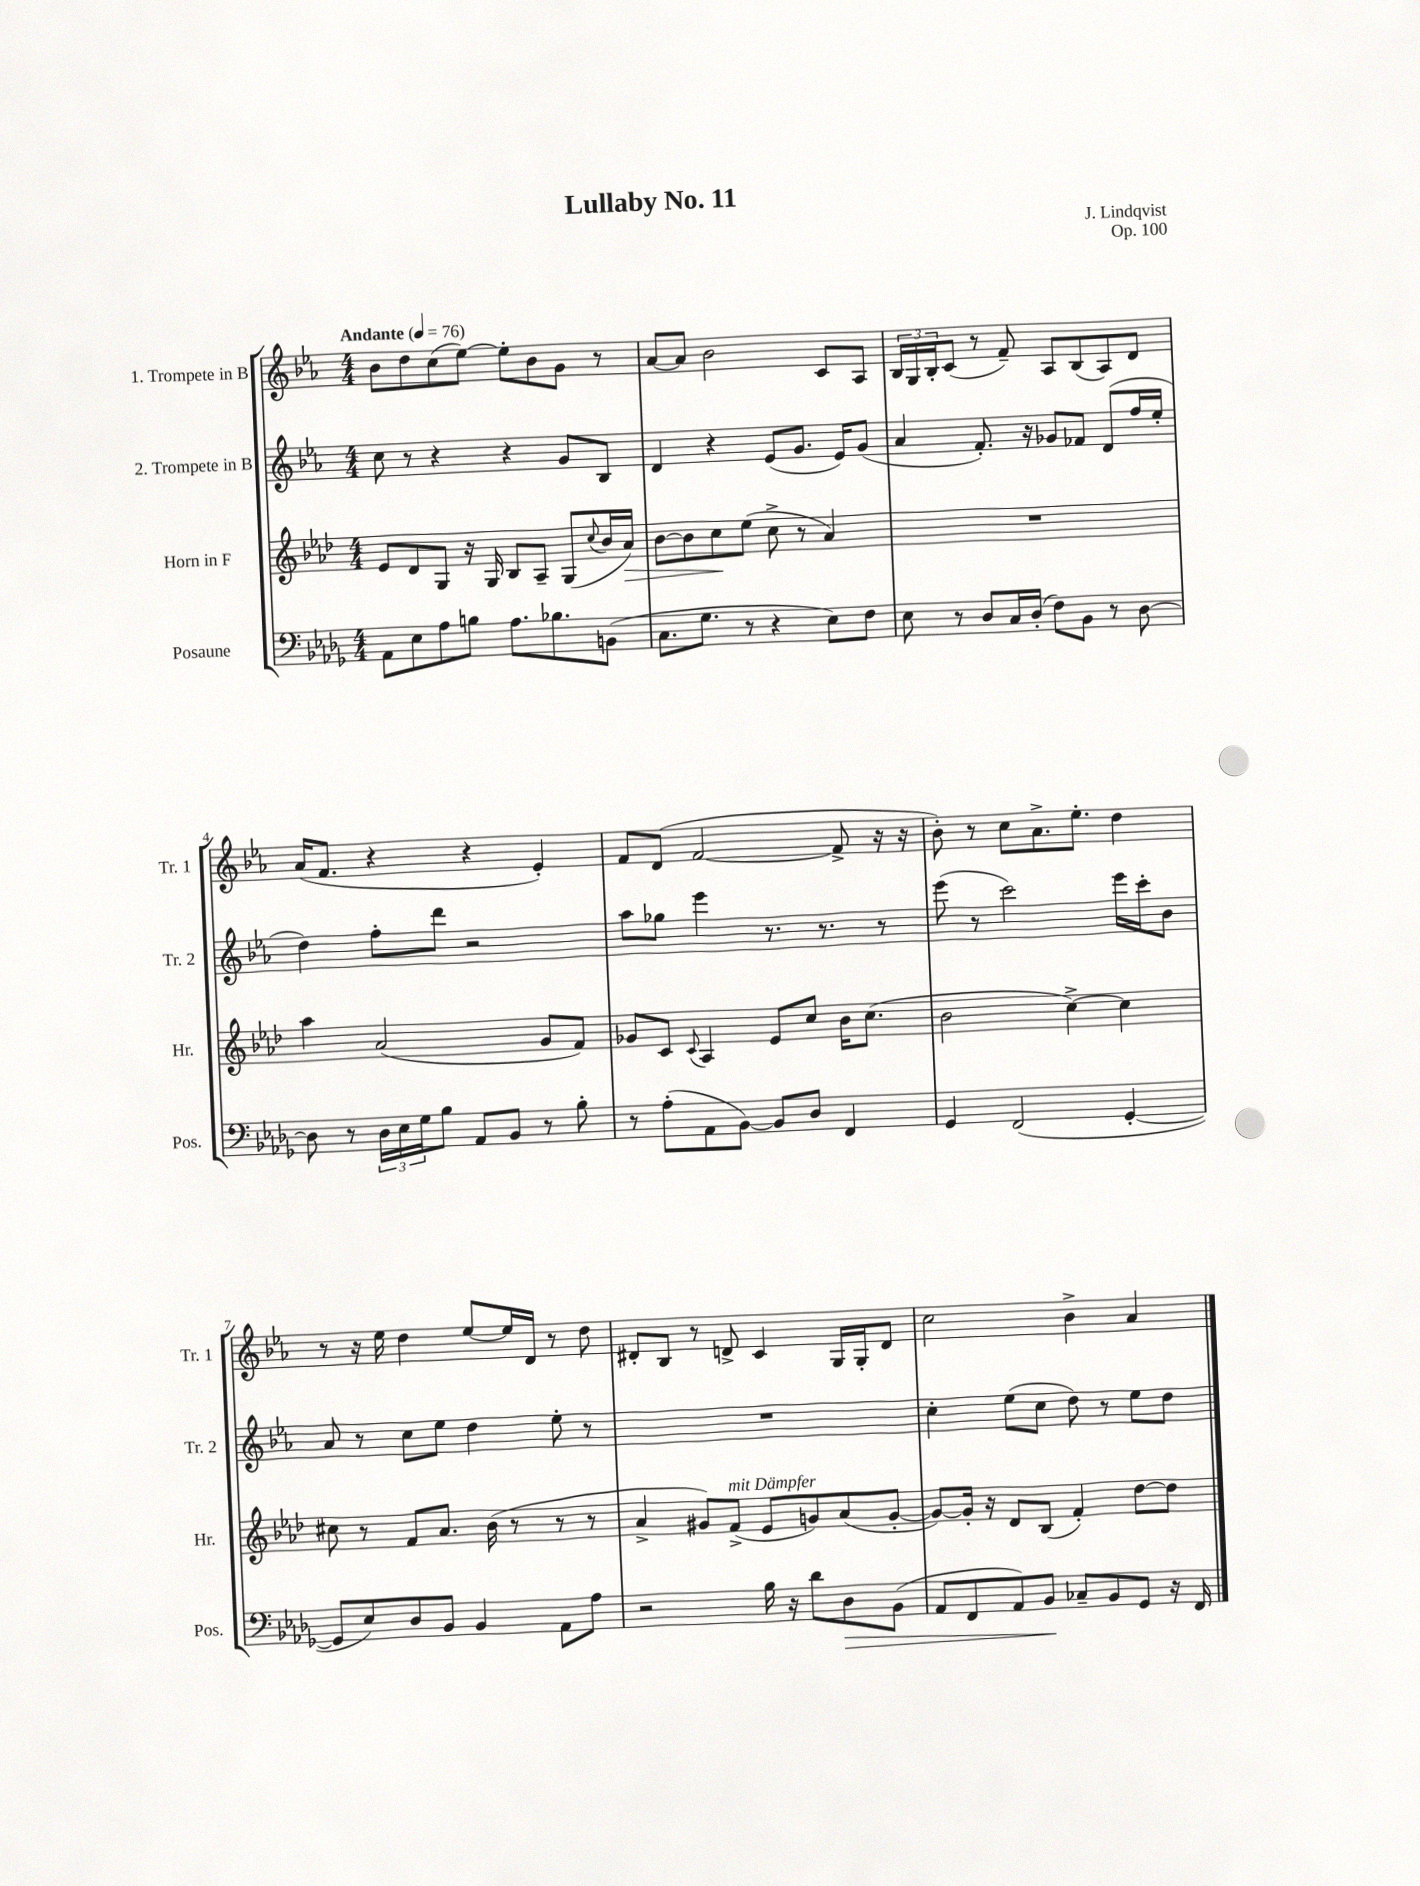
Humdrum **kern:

**kern	**dynam	**kern	**dynam	**kern	**kern
*part4	*part4	*part3	*part3	*part2	*part1
*staff4	*staff4	*staff3	*staff3	*staff2	*staff1
*I"Posaune	*	*I"Horn in F	*	*I"2. Trompete in B	*I"1. Trompete in B
*I'Pos.	*	*I'Hr.	*	*I'Tr. 2	*I'Tr. 1
*clefF4	*	*clefG2	*	*clefG2	*clefG2
*k[b-e-a-d-g-]	*	*k[b-e-a-d-]	*	*k[b-e-a-]	*k[b-e-a-]
*M4/4	*	*M4/4	*	*M4/4	*M4/4
*MM76	*	*MM76	*	*MM76	*MM76
=1	=1	=1	=1	=1	=1
!	!	!	!	!	!LO:TX:a:B:t=Andante
8AA-\L	.	8e-/L	.	8cc\	8b-\L
8E-\	.	8d-/	.	8r	8dd\
8A-\	.	8G/J	.	4r	(8cc\
8Bn\J	.	16r	.	.	[8ee-\J)
.	.	16G/	.	.	.
8.A-\L	.	8B-/L	.	4r	8ee-'\L]
.	.	8A-~/J	.	.	8b-\
8.B-X\	.	.	.	.	.
.	.	(8G/L	.	8g/L	8g\J
.	.	8qqcc/	.	.	.
(8BBn\J	.	16b-/L	.	8B-/J	8r
!	!	!	!LO:HP:b	!	!
.	.	16a-/JJ)	>	.	.
=2	=2	=2	=2	=2	=2
8.C\L	.	[8b-\L	.	4d/	[8a-/L
.	.	8b-\]	.	.	8a-/J]
8.G-\J	.	.	.	.	.
.	.	8cc\	.	4r	2b-\
8r	.	(8ee-\J	]	.	.
4r	.	8cc^\	.	(8e-/L	.
.	.	8r	.	8.g/J	.
8E-\L)	.	4a-/)	.	.	8c/L
.	.	.	.	16e-/KL)	.
8F\J	.	.	.	(8g/J	8A-/J
=3	=3	=3	=3	=3	=3
8E-\	.	1r	.	4a-/	24B-/LL
.	.	.	.	.	24G/
.	.	.	.	.	24B-'/J
8r	.	.	.	.	(8c/J
8D-/L	.	.	.	8.f'/)	8r
16C/L	.	.	.	.	8f~/)
(16D-'/JJ	.	.	.	16r	.
8F\L)	.	.	.	8g-X/L	8A-/L
8BB-\J	.	.	.	8f-X/J	(8B-/
8r	.	.	.	(8d/L	8A-/)
[8D-\	.	.	.	16ff/L	8d/J
.	.	.	.	16ee-'/JJ	.
!!LO:LB:g=z
=4	=4	=4	=4	=4	=4
8D-\]	.	4aa-\	.	4dd\)	(16a-/KL
.	.	.	.	.	8.f/J
8r	.	.	.	.	.
24D-\LL	.	(2a-/	.	8ff'\L	4r
24E-\	.	.	.	.	.
24G-\J	.	.	.	.	.
8B-\J	.	.	.	8ddd\J	.
8AA-/L	.	.	.	2r	4r
8BB-/J	.	.	.	.	.
8r	.	8g/L	.	.	4e-'/)
8B-'\	.	8f/J)	.	.	.
=5	=5	=5	=5	=5	=5
8r	.	8g-X/L	.	8aa-\L	8f/L
(8A-'\L	.	8c/J	.	8gg-X\J	(8d/J
.	.	8qqc/	.	.	.
8AA-\	.	4A-/	.	4eee-\	[2f/
[8BB-\J)	.	.	.	.	.
8BB-/L]	.	8e-/L	.	8.r	.
8D-/J	.	8cc/J	.	.	.
.	.	.	.	8.r	.
4FF/	.	16b-\KL	.	.	8f^/]
.	.	(8.cc\J	.	.	.
.	.	.	.	8r	16r
.	.	.	.	.	16r
=6	=6	=6	=6	=6	=6
4GG-/	.	2b-\	.	(8eee-\	8b-'\)
.	.	.	.	8r	8r
(2FF/	.	.	.	2ccc\)	8cc\L
.	.	.	.	.	8.a-^\
.	.	[4cc^\)	.	.	.
.	.	.	.	.	8.ee-'\J
[4GG-'/	.	4cc\]	.	16eee-\LL	4dd\
.	.	.	.	16ccc'\J	.
.	.	.	.	8b-\J	.
!!LO:LB:g=z
=7	=7	=7	=7	=7	=7
8GG-/L]	.	8cc#X\	.	8a-/	8r
8E-/)	.	8r	.	8r	16r
.	.	.	.	.	16ee-\
8D-/	.	8f/L	.	8cc\L	4dd\
8BB-/J	.	8.a-/J	.	8ee-\J	.
4BB-/	.	.	.	4dd\	[8ee-/L
.	.	(16b-\	.	.	.
.	.	8r	.	.	16ee-/L]
.	.	.	.	.	16d/JJ
8AA-\L	.	8r	.	8ee-'\	8r
8A-\J	.	8r	.	8r	8dd\
=8	=8	=8	=8	=8	=8
2r	.	4a-^/	.	1r	8d#X'/L
.	.	.	.	.	8B-/J
.	.	8g#X/L)	.	.	8r
!	!	!LO:TX:a:i:t=mit Dämpfer	!	!	!
.	.	(8f^/J	.	.	8dn^/
16B-\	.	8e-/L	.	.	4c/
16r	.	.	.	.	.
8d-\L	.	8gn/)	.	.	.
!	!LO:HP:b	!	!	!	!
8D-\	>	(8a-/	.	.	16G/LL
.	.	.	.	.	16G'/J
(8BB-\J	.	[8g'/J	.	.	8d/J
=9	=9	=9	=9	=9	=9
8AA-/L	.	8g/L_)	.	4cc'\	2cc\
8FF/	.	16g'/Jk]	.	.	.
.	.	16r	.	.	.
8AA-/)	.	8d-/L	.	(8ee-\L	.
8BB-/J	.	(8B-/J	.	8cc\J	.
8C-X~/L	]	4f'/)	.	8dd\)	4b-^\
8BB-/	.	.	.	8r	.
8GG-/J	.	[8dd-\L	.	8ee-\L	4a-/
16r	.	8dd-\J]	.	8dd\J	.
16FF/	.	.	.	.	.
==	==	==	==	==	==
*-	*-	*-	*-	*-	*-
